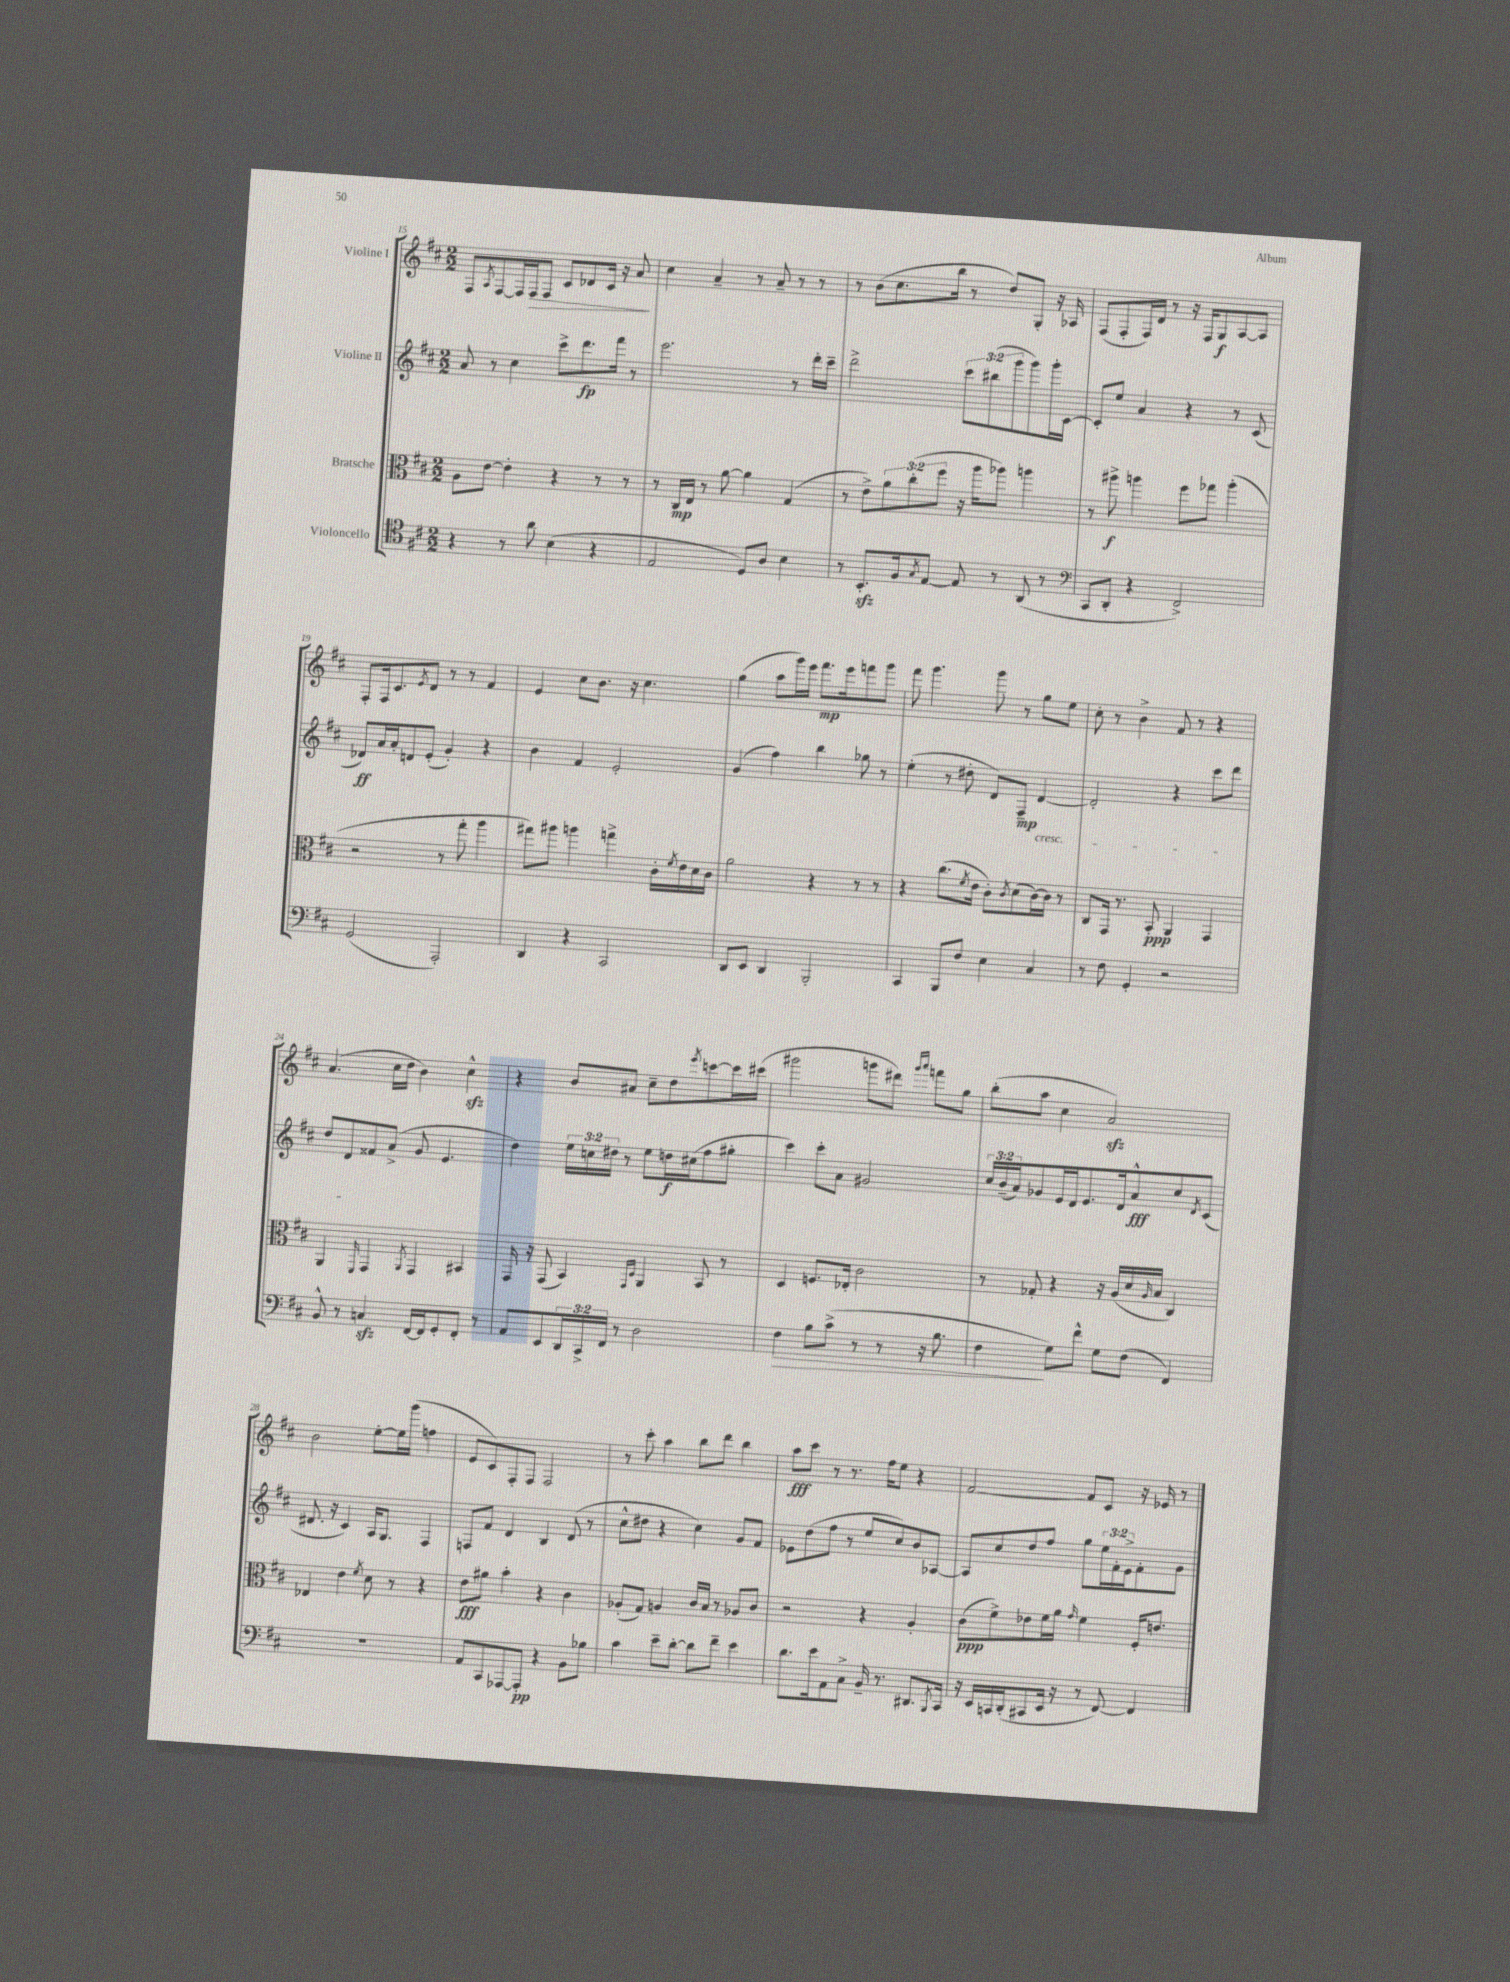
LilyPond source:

<<
\new StaffGroup <<
\new Staff = "s0" \with { instrumentName = "Violine I" } {
    \clef treble \key d \major \numericTimeSignature \time 2/2
    fis8 \acciaccatura { a8 } fis8~ fis16 fis16\> fis8 cis'8 des'8 cis'16 r16 a'8\! |
    cis''4 a'4-- r8 a'8-- r8 r8 |
    r8 b'8( cis''8. b''16 r8 d''8) g8-. r16 aes16 |
    fis8( fis8-. fis16) d'16 r8 r16 fis16 g8\f a8~ a8 |
    fis8-. fis16 cis'8. \acciaccatura { e'8 } d'8 r8 r8 fis'4 |
    e'4 cis''8 b'8. r16 cis''4. |
    g''4( a''8 g'''16) e'''16 fis'''8.\mp e'''16 f'''8 g'''8 |
    fis'''8 g'''4. g'''8 r8 g''8 e''8 |
    cis''8-. r8 b'4-> fis'8 r8 r4 |
    a'4.( cis''16 d''16 b'4) cis''4-^\sfz |
    r4 b'8 ais'8 cis''8-- d''8 \acciaccatura { e'''8 } c'''8~ c'''16 cis'''16( |
    gis'''2 g'''8 dis'''8) \grace { g'''16 a'''16 } f'''8 g''8 |
    b''8-.( a''8 cis''4 a'2\sfz) |
    b'2 e''8~-. e''16 g'''16( f''4 |
    e'8 cis'8) fis8-. fis8 fis2 |
    r8 cis'''8-. a''4 b''8 d'''8 b''4 |
    a''8\fff cis'''8 r8 r8. fis''16 e''8 r4 |
    fis'2~ fis'8 cis'8 r16 ees'16 r8 \bar "|." |
}
\new Staff = "s1" \with { instrumentName = "Violine II" } {
    \clef treble \key d \major \numericTimeSignature \time 2/2 \override Staff.TupletNumber.text = #tuplet-number::calc-fraction-text
    a'8 r8 cis''4 cis'''8-> d'''8.\fp fis'''16 r8 |
    e'''2. r8 d'''16-. cis'''16-- |
    d'''2-> \tuplet 3/2 { cis'''8 bis''8( g'''8 } g'''8) g'''16-. cis'16~ |
    cis'8-. e''8 a'4 r4 r8 cis'8( |
    des'8\ff) a'16 a'16-. d'8 e'8-.( g'4-.) r4 |
    b'4 fis'4 e'2-. |
    g'4( fis''4) b''4 ges''8 r8 |
    e''4-.( r8 dis''8-. d'8) fis8--\mp d'4~\cresc |
    d'2-. r4 cis'''8 d'''8 |
    d''8 d'8\! fisis'8 a'8->( g'8 e'4. |
    d''4) \tuplet 3/2 { e''16 c''16 dis''16 } r8 e''8 d''16\f cis''16( fis''8 gis''8-. |
    cis'''4) cis'''8-. a'8 gis'2 |
    \tuplet 3/2 { cis''16 b'16--( a'16) } ges'8 e'16 d'16 e'8. d'16 a'8-^\fff cis''8 \acciaccatura { d'8 } cis'8( |
    dis'8. r16 cis'4) a16 g8. fis4 |
    f8 fis'8 d'4 b4 d'8( r8 |
    cis''8-^ dis''8 r4 cis''4) g'8 fis'8 |
    ees'8 d''8( fis''8 r8 e''8 cis''8) b'8 aes8~ |
    aes8 cis''8 d''8 fis''8 g''8 \tuplet 3/2 { e''16 fis'16-. e'16-> } fis'8-. g'8 \bar "|." |
}
\new Staff = "s2" \with { instrumentName = "Bratsche" } {
    \clef alto \key d \major \numericTimeSignature \time 2/2 \override Staff.TupletNumber.text = #tuplet-number::calc-fraction-text
    a8 e'8~ e'4-. r4 r8 r8 |
    r8 cis16\mp e16 r8 a'8~ a'4 g4( |
    r8 e'8->) \tuplet 3/2 { a'8 cis''8-.( fis''8 } r16 a''16 aes''8) a''4 |
    r8 ais''8->\f a''4 fis''8 ges''8 a''4-.( |
    r2 r8 g''8-. a''4 |
    gis''8) ais''8 a''4 g''4-> cis'16-. \acciaccatura { fis'8 } e'16 d'16 cis'16 |
    a'2 r4 r8 r8 |
    r4 cis''8.( \acciaccatura { fis'8 } e'16 cis'8-.) \acciaccatura { cis'8 } d'8( cis'16~) cis'16 r8 |
    cis8 g,16 r8. b,8-.\ppp a,4 g,4 |
    a,4 \grace { fis,16 } g,4 \acciaccatura { a,8 } g,4 bis,4 |
    g,16 r16 g,8( b,4) \grace { g,16 d16 } a,4 b,8 r8 |
    d4 f8. ees16-. cis'2 |
    r8 ges8-. r4 r16 a16( d'16 \grace { a16 } b16 cis4) |
    ees4 e'4 \acciaccatura { fis'8 } d'8 r8 r4 |
    e'8\fff ais'8 b'4-. r4 cis'4 |
    aes8-.( g8) a4 cis'16 b16 r8 aes8 cis'8 |
    r2 r4 a4-. |
    cis'8\ppp( fis'8->) ees'8 fis'16 a'16 \grace { g'16 } fis'4 fis16-. e'8. \bar "|." |
}
\new Staff = "s3" \with { instrumentName = "Violoncello" } {
    \clef tenor \key d \major \numericTimeSignature \time 2/2 \override Staff.TupletNumber.text = #tuplet-number::calc-fraction-text
    r4 r8 a'8 b4( r4 |
    e2 d8) a8 b4 |
    r8 b,8.-.\sfz fis16 \acciaccatura { g8 } e8~ e8 r8 a,8( r8 |
    \clef bass cis,8 d,8-. r4 fis,2->) |
    g,2( a,,2-.) |
    d,4 r4 cis,2 |
    d,8 e,8 d,4 b,,2-. |
    cis,4 b,,8 fis8 e4 cis4 |
    r8 fis8 g,4-. r2 |
    b,8-^ r8 c4\sfz fis,16~ fis,16 g,8-. fis,8-. r8 |
    a,8 e,8 \tuplet 3/2 { d,16 cis,16-> fis,16 } r8 d2 |
    fis4\> b8 cis'8->( r8 r8 r16 b8. |
    fis4\! g8) fis'8-^ g8 fis8( fis,4) |
    R1 |
    a,8 cis,8 aes,,8~ aes,,8-.\pp r4 b,8 bes8 |
    cis'4 e'8-- d'8~-. d'8 fis'8-- e'4 |
    d'8. e'16 a,8 cis8-> b,16-- r8. dis,8. \acciaccatura { b,,8 } cis,16 |
    r16 e,16 c,16 d,16-.( cis,8 e,16 r16 r8 fis,8~) fis,4 \bar "|." |
}
>>
>>
\layout { \context { \Score currentBarNumber = #15 } }
